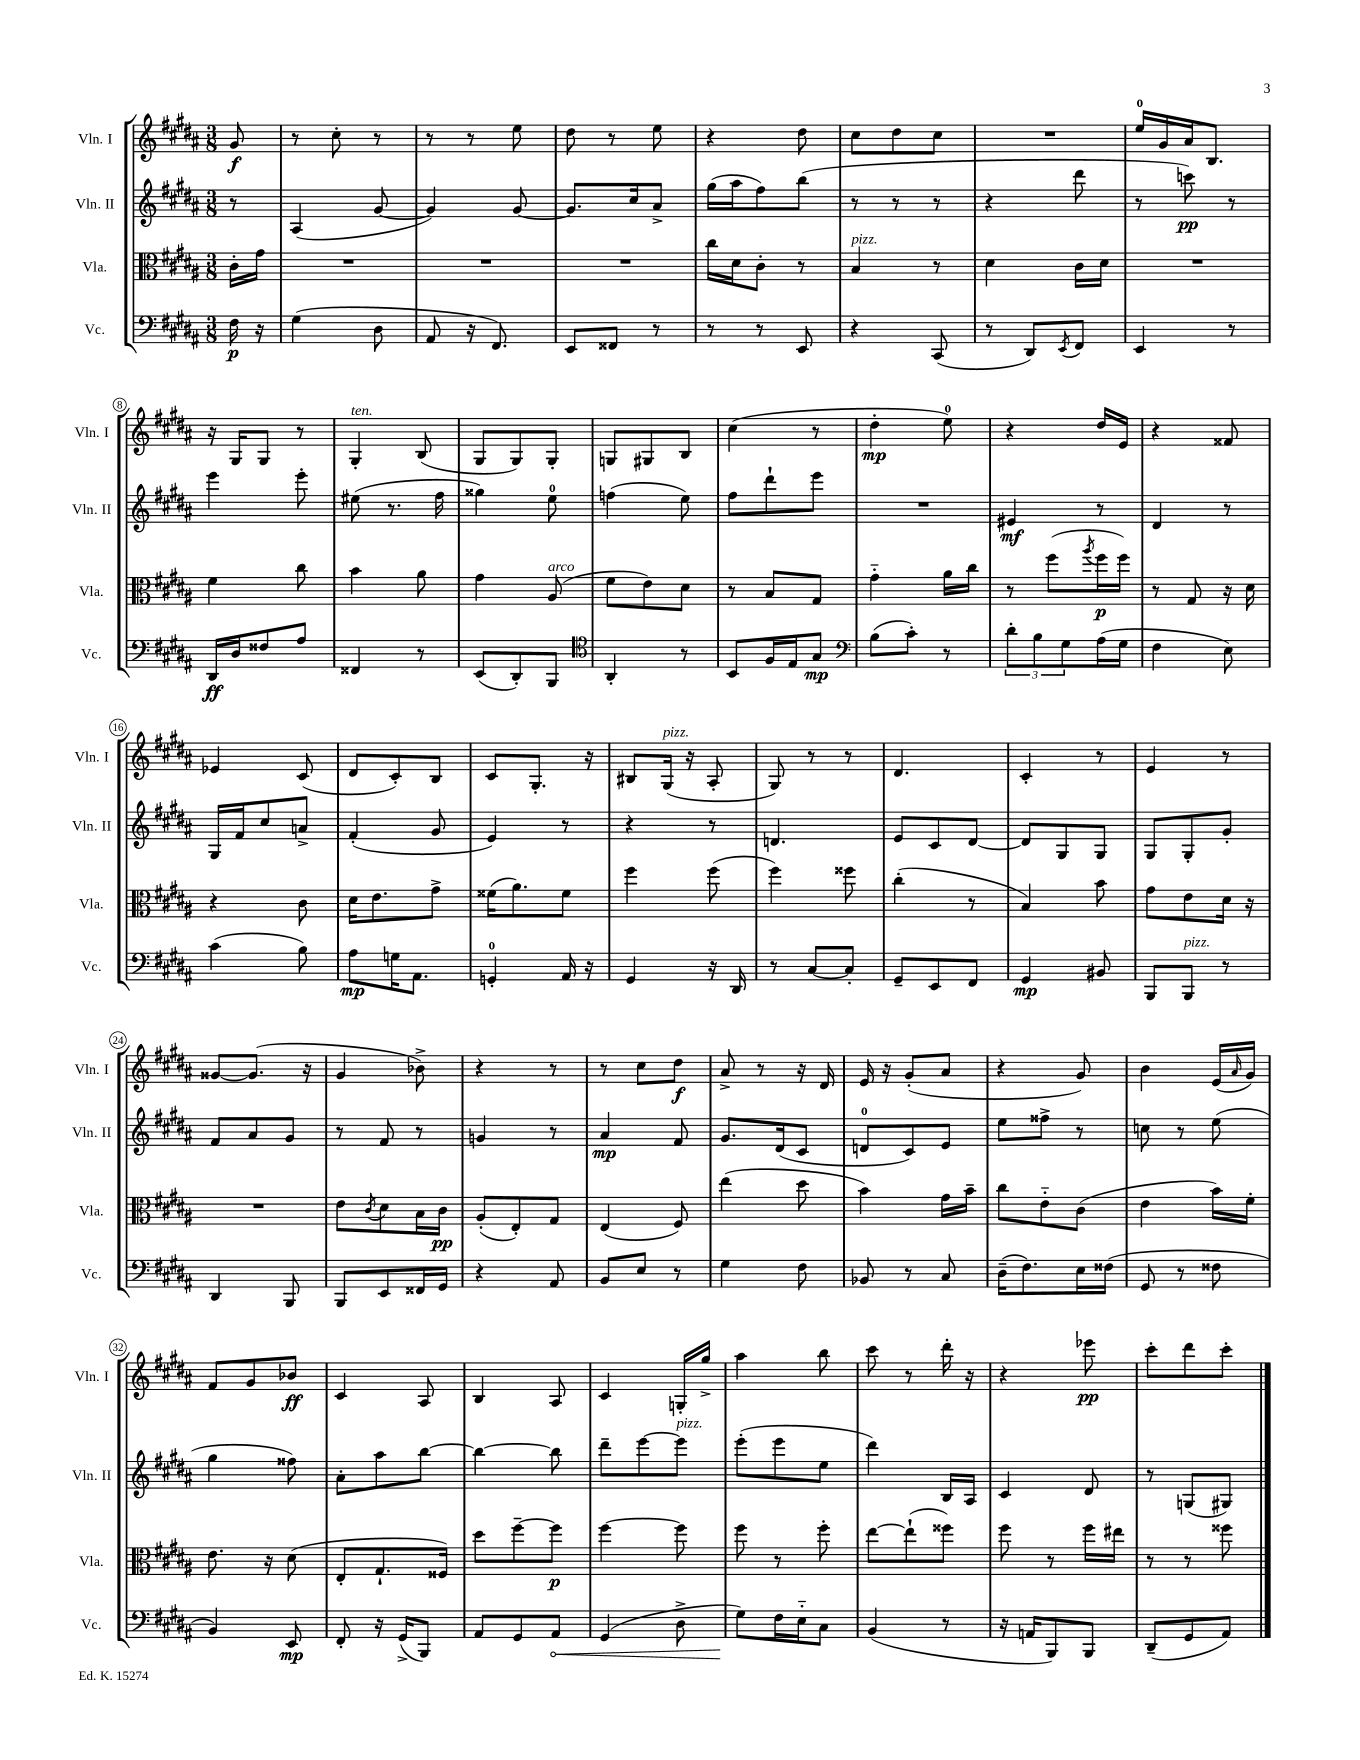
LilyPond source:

<<
\new StaffGroup <<
\new Staff = "s0" \with { instrumentName = "Vln. I" shortInstrumentName = "Vln. I" } {
    \clef treble \key b \major \numericTimeSignature \time 3/8 \partial 8
    gis'8\f |
    r8 cis''8-. r8 |
    r8 r8 e''8 |
    dis''8 r8 e''8 |
    r4 dis''8 |
    cis''8 dis''8 cis''8 |
    R4. |
    e''16-0 gis'16 ais'16 b8. |
    r16 gis16 gis8 r8 |
    gis4-.^\markup { \italic "ten." } b8( |
    gis8 gis8) gis8-. |
    g8 gis8 b8 |
    cis''4( r8 |
    dis''4-.\mp e''8-0) |
    r4 dis''16 e'16 |
    r4 fisis'8 |
    ees'4 cis'8( |
    dis'8 cis'8-.) b8 |
    cis'8 gis8.-. r16 |
    bis8 gis16^\markup { \italic "pizz." }( r16 ais8-. |
    gis8) r8 r8 |
    dis'4. |
    cis'4-. r8 |
    e'4 r8 |
    gisis'8~ gisis'8.( r16 |
    gis'4 bes'8->) |
    r4 r8 |
    r8 cis''8 dis''8\f |
    ais'8-> r8 r16 dis'16 |
    e'16 r16 gis'8-.( ais'8 |
    r4 gis'8) |
    b'4 e'16( \grace { ais'16 } gis'16) |
    fis'8 gis'8 bes'8\ff |
    cis'4 ais8 |
    b4 ais8 |
    cis'4 g16-. gis''16-> |
    ais''4 b''8 |
    cis'''8 r8 dis'''16-. r16 |
    r4 ees'''8\pp |
    cis'''8-. dis'''8 cis'''8-. \bar "|." |
}
\new Staff = "s1" \with { instrumentName = "Vln. II" shortInstrumentName = "Vln. II" } {
    \clef treble \key b \major \numericTimeSignature \time 3/8 \partial 8
    r8 |
    ais4( gis'8~ |
    gis'4) gis'8~ |
    gis'8. cis''16 ais'8-> |
    gis''16( ais''16 fis''8) b''8( |
    r8 r8 r8 |
    r4 dis'''8 |
    r8 c'''8\pp) r8 |
    e'''4 e'''8-. |
    eis''8( r8. fis''16 |
    gisis''4) e''8-0 |
    f''4( e''8) |
    fis''8 dis'''8-! e'''8 |
    R4. |
    eis'4\mf r8 |
    dis'4 r8 |
    gis16 fis'16 cis''8 a'8-> |
    fis'4-.( gis'8 |
    e'4) r8 |
    r4 r8 |
    d'4. |
    e'8 cis'8 dis'8~ |
    dis'8 gis8 gis8 |
    gis8 gis8-. gis'8-. |
    fis'8 ais'8 gis'8 |
    r8 fis'8 r8 |
    g'4 r8 |
    ais'4\mp fis'8 |
    gis'8. dis'16( cis'8 |
    d'8-0 cis'8) e'8 |
    e''8 fisis''8-> r8 |
    c''8 r8 e''8( |
    gis''4 fisis''8) |
    ais'8-. ais''8 b''8~ |
    b''4~ b''8 |
    dis'''8-- e'''8~ e'''8^\markup { \italic "pizz." } |
    e'''8-.( e'''8 e''8 |
    dis'''4) b16 ais16 |
    cis'4 dis'8 |
    r8 g8( gis8) \bar "|." |
}
\new Staff = "s2" \with { instrumentName = "Vla." shortInstrumentName = "Vla." } {
    \clef alto \key b \major \numericTimeSignature \time 3/8 \partial 8
    cis'16-. gis'16 |
    R4. |
    R4. |
    R4. |
    cis''16 dis'16 cis'8-. r8 |
    b4^\markup { \italic "pizz." } r8 |
    dis'4 cis'16 dis'16 |
    R4. |
    fis'4 cis''8 |
    b'4 ais'8 |
    gis'4 ais8^\markup { \italic "arco" }( |
    fis'8 e'8) dis'8 |
    r8 b8 gis8 |
    gis'4-_ ais'16 cis''16 |
    r8 fis''8( \acciaccatura { ais''8 } fis''16\p fis''16) |
    r8 gis8 r16 dis'16 |
    r4 cis'8 |
    dis'16 e'8. gis'8-> |
    fisis'16( ais'8.) fisis'8 |
    fis''4 fis''8( |
    fis''4) fisis''8 |
    cis''4-.( r8 |
    b4) b'8 |
    gis'8 e'8 dis'16 r16 |
    R4. |
    e'8 \acciaccatura { cis'8 } dis'8 b16 cis'16\pp |
    ais8-.( e8-.) gis8 |
    e4( fis8) |
    e''4( dis''8 |
    b'4) gis'16 b'16-- |
    cis''8 e'8-_ cis'8( |
    e'4 b'16) fis'16-. |
    e'8. r16 dis'8( |
    e8-. gis8.-! fisis16) |
    dis''8 fis''8~-- fis''8\p |
    fis''4~ fis''8 |
    fis''8 r8 fis''8-. |
    e''8~ e''8-!( fisis''8) |
    fis''8 r8 fis''16 eis''16 |
    r8 r8 fisis''8 \bar "|." |
}
\new Staff = "s3" \with { instrumentName = "Vc." shortInstrumentName = "Vc." } {
    \clef bass \key b \major \numericTimeSignature \time 3/8 \partial 8
    fis16\p r16 |
    gis4( dis8 |
    ais,8 r16 fis,8.) |
    e,8 fisis,8 r8 |
    r8 r8 e,8 |
    r4 cis,8( |
    r8 dis,8) \acciaccatura { e,8 } fis,8 |
    e,4 r8 |
    dis,16\ff dis16 fisis8 ais8 |
    fisis,4 r8 |
    e,8( dis,8-.) b,,8 |
    \clef tenor ais,4-. r8 |
    b,8 fis16 e16 gis8\mp |
    \clef bass b8( cis'8-.) r8 |
    \tuplet 3/2 { dis'8-. b8 gis8 } ais16( gis16 |
    fis4 e8) |
    cis'4( b8) |
    ais8\mp g16 ais,8. |
    g,4-0-. ais,16 r16 |
    gis,4 r16 dis,16 |
    r8 cis8~ cis8-. |
    gis,8-- e,8 fis,8 |
    gis,4\mp bis,8 |
    b,,8 b,,8^\markup { \italic "pizz." } r8 |
    dis,4 b,,8 |
    b,,8 e,8 fisis,16 gis,16 |
    r4 ais,8 |
    b,8 e8 r8 |
    gis4 fis8 |
    bes,8 r8 cis8 |
    dis16--( fis8.) e16 fisis16( |
    gis,8 r8 fisis8 |
    b,4) e,8\mp |
    fis,8-. r16 gis,16->( b,,8) |
    ais,8 gis,8 \once \override Hairpin.circled-tip = ##t ais,8\< |
    gis,4( dis8-> |
    gis8\!) fis16 e16-_ cis8 |
    b,4( r8 |
    r16 a,16 b,,8) b,,8 |
    dis,8--( gis,8 ais,8) \bar "|." |
}
>>
>>
\layout { \context { \Score \override BarNumber.stencil = #(make-stencil-circler 0.1 0.3 ly:text-interface::print) } }
